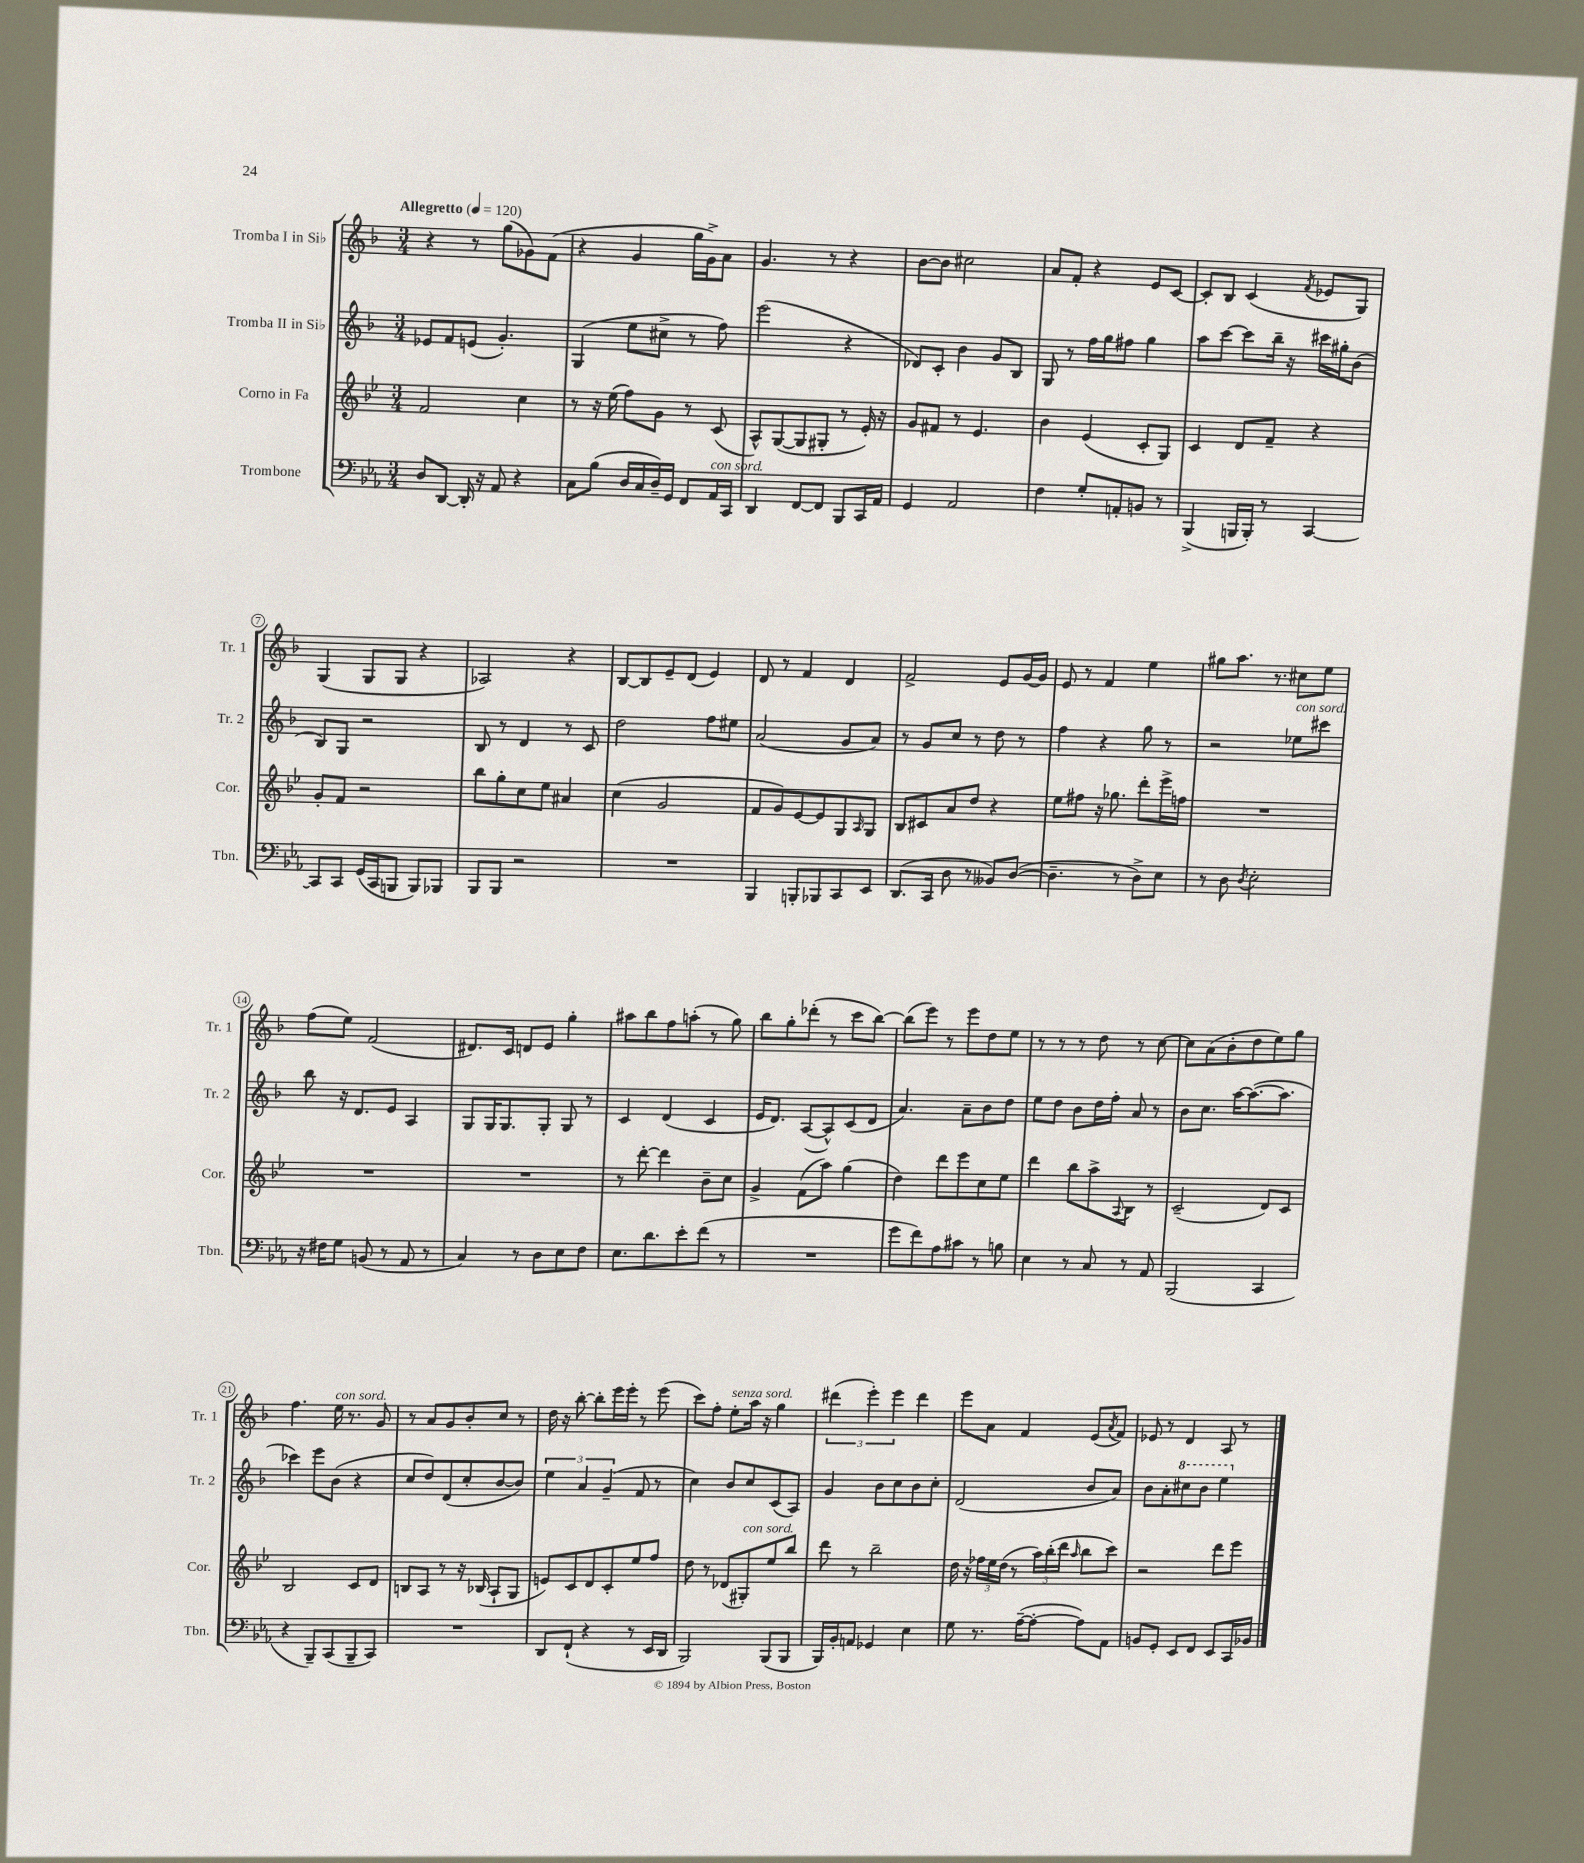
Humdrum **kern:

**kern	**kern	**kern	**kern
*staff4	*staff3	*staff2	*staff1
*clefF4	*clefG2	*clefG2	*clefG2
*k[b-e-a-]	*k[b-e-]	*k[b-]	*k[b-]
*M3/4	*M3/4	*M3/4	*M3/4
*MM120	*MM120	*MM120	*MM120
8D/L	2f/	8e-/L	4r
[8DD/J	.	8f/	.
16DD'/]	.	(8e/J	8r
16r	.	.	.
8AA-/	.	4.g'/)	(8gg\L
4r	4cc\	.	8g-\)
.	.	.	(8f\J
=	=	=	=
8C\L	8r	(4G/	4r
(8B-\J	16r	.	.
.	(16ee-\	.	.
16D/LL	8ff\L)	8ee\L	4g/
16C/	.	.	.
16D~/)	8g\J	8cc#^\J	.
16GG/JJ	.	.	.
8FF/L	8r	8r	16gg\LL
.	.	.	16g^\J)
16AA-/L	(8c/	8ff\)	8a\J
16CC/JJ	.	.	.
=	=	=	=
4DD/	8A^^/L)	(2eee\	4.g/
.	([8G/	.	.
[8FF/L	8G/]	.	.
8FF/]J	8G#'/J	.	8r
8BBB-/L	8r	4r	4r
16CC/L	16e-'/)	.	.
16AA-/JJ	16r	.	.
=	=	=	=
4GG/	8g/L	8d-/L)	[8b-\L
.	8f#/J	8c'/J	8b-\]J
2AA-/	8r	4b-\	2cc#\
.	4.e-/	.	.
.	.	8g/L	.
.	.	8B-/J	.
=	=	=	=
4F\	4b-\	8G/	8a/L
.	.	8r	8f'/J
8G'/L	(4e-/	16ff\LL	4r
.	.	16gg\J	.
8AA'/	.	8ff#\J	.
8BB/J	8c'/L	4gg\	8e/L
8r	8G/J)	.	[8c/J
=	=	=	=
(4BBB-^/	4c/	8aa\L	8c'/]L
.	.	[8ccc\J	8B-/J
16BBB/LL	8d/L	8ccc\]L	(4c/
16BBB'/JJ)	.	.	.
8r	8f~/J	16bb-~\Jk	.
.	.	16r	.
.	.	.	8qf/
[4CC/	4r	16ccc#\LL	8e-/L
.	.	16gg#'\J	.
.	.	(8b-\J	8G/J)
=	=	=	=
8CC/]L	8g'/L	8B-/L)	(4G/
8CC/J	8f/J	8G/J	.
(16GG/LL	2r	2r	8G/L
16CC/J	.	.	.
8BBB/J	.	.	8G/J
8BBB/L)	.	.	4r
8BBB-/J	.	.	.
=	=	=	=
8BBB-/L	8bb-\L	8B-/	2A-/)
8BBB-/J	8gg'\	8r	.
2r	8cc\	4d/	.
.	8ee-\J	.	.
.	4a#/	8r	4r
.	.	8c/	.
=	=	=	=
2.r	(4cc\	2dd\	[8B-/L
.	.	.	8B-/]
.	2g/	.	8e~/
.	.	.	(8d/J
.	.	8ff\L	4e/)
.	.	8ee#\J	.
=	=	=	=
4BBB-/	8f/L	(2a/	8d/
.	8g/)	.	8r
8BBB'/L	[8e-/	.	4f/
8BBB-/	8e-/]	.	.
8CC/	8G/	8g/L	4d/
.	16qqA/	.	.
8EE-/J	8G/J	8a/J)	.
=	=	=	=
(8.DD/L	8B-/L	8r	2f^/
.	8c#/	8g/L	.
16CC/Jk	.	.	.
8D\	8a/	8cc/J	.
8r	8dd/J	8r	.
8BB--/L)	4r	8dd\	8e/L
([8D/J	.	8r	[16g/L
.	.	.	16g/]JJ
=	=	=	=
4.D~\]	8ee-\L	4ff\	8e/
.	8ff#\J	.	8r
.	16r	4r	4f/
.	8.gg-\	.	.
8r	.	.	.
8D^\L)	8ddd'\L	8gg\	4ee\
8E-\J	16eee-^\L	8r	.
.	16ff\JJ	.	.
=	=	=	=
8r	2.r	2r	8gg#\L
8D\	.	.	8.aa\J
8qD/	.	.	.
2E-'\	.	.	.
.	.	.	8.r
.	.	8ee-\L	8cc#\L
.	.	8ccc#\J	8ee\J
=	=	=	=
16r	2.r	8bb-\	(8ff\L
16F#\LK	.	.	.
8G\J	.	16r	8ee\J)
.	.	8.d/L	.
(8BB/	.	.	(2f/
8r	.	8e/J	.
8AA-/	.	4A/	.
8r	.	.	.
=	=	=	=
4C/)	2.r	8G/L	8.d#/L)
.	.	16G/K	.
.	.	8.G/	16c/Jk
8r	.	.	8d/L
8D\L	.	8G'/J	8e/J
8E-\	.	8G/	4gg'\
8F\J	.	8r	.
=	=	=	=
8.E-\L	8r	4c/	8aa#\L
.	[8ddd'\	.	8bb-\
8.d\	.	.	.
.	4ddd\]	(4d/	8ff\
8e-'\	.	.	(8aa'\J
(8f\J	8b-~\L	4c/	8r
8r	8cc\J	.	8gg\)
=	=	=	=
2.r	4g^/	16e/LK	8bb-\L
.	.	8.d/J)	.
.	.	.	8gg'\
.	(8f\L	([8A/L	(8ddd-'\J
.	8aa\J)	8A^^/])	8r
.	(4gg\	(8c/	8ccc\L
.	.	8d/J	[8bb-\J)
=	=	=	=
8g\L	4dd\)	4.a/)	(8bb-\]L
8f\)	.	.	8eee\J)
8A-\	8ddd\L	.	8r
8c#\J	8eee-\	8a~\L	8eee\L
8r	8cc\	8b-\	8dd\
8B\	8ee-\J	8dd\J	8ee\J
=	=	=	=
4E-\	4ddd\	8ee\L	8r
.	.	8dd\J	8r
8r	8bb-\L	8b-\L	8r
8C/	8aa^\	16dd\L	8dd\
.	.	16ff'\JJ	.
.	8qqA/	.	.
8r	8B-\J	8a/	8r
8AA-/	8r	8r	[8cc\
=	=	=	=
(2BBB-/	(2c~/	8b-\L	8cc\]L
.	.	8.cc\J	(8a\
.	.	.	8b-'\
.	.	[16aa\LK	.
.	.	(8.aa\_	8dd\
4CC/	8d/L)	.	8ee\)
.	.	8.aa\]J	.
.	8c/J	.	8gg\J
=	=	=	=
4r	2B-/	4ccc-\)	4.ff\
8BBB-~/L)	.	8eee\L	.
(8CC/	.	(8b-\J	16ee\
.	.	.	8.r
8BBB-~/	8c/L	4r	.
8CC/J)	8d/J	.	8g/
=	=	=	=
2.r	8B/L	8cc/L	8r
.	8A/J	8dd/)	8a/L
.	8r	(8d/	8g/
.	16r	8cc'/	8b-'/
.	(16B-/	.	.
.	8A`/L	[8b-/	8cc/J
.	8G/J	8b-/]J)	8r
=	=	=	=
8DD/L	8e/L)	6ee\	16dd\
.	.	.	16r
(8FF`/J	8c/	.	[8bb-'\
.	.	6a/	.
4r	8d/	.	8bb-'\]L
.	.	(6g~/	.
.	8c'/	.	16eee\L
.	.	.	16eee'\JJ
8r	8ee-/	8f/	8r
16EE-/LL	8ff/J	8r	(8eee\
16DD/JJ	.	.	.
=	=	=	=
2BBB-/)	8dd\	4cc\)	8ccc\L)
.	8r	.	8ff'\J
.	(8d-/L	8b-/L	8ee'\L
.	8G#'/)	8cc/	16aa\Jk
.	.	.	16r
(8BBB-/L	8ee-/	(8c/	4gg\
8BBB-/J	8bb-/J	8A/J)	.
=	=	=	=
16BBB-/LL)	8ddd\	4g/	(6ddd#\
16BB-'/J	.	.	.
8AA/J	8r	.	.
.	.	.	6eee'\)
4GG-/	2bb-~\	8b-\L	.
.	.	.	6eee\
.	.	8cc\	.
4E-\	.	8b-\	4ddd#\
.	.	8cc'\J	.
=	=	=	=
8G\	16dd\	(2d/	8eee\L
.	16r	.	.
8.r	24ff-\LL	.	8a\J
.	24ee-\	.	.
.	(24dd\JJ	.	.
.	8r	.	4f/
([16A-~\LK	.	.	.
8A-'\_J	24aa\LL)	.	.
.	(24bb-'\	.	.
.	24ddd\JJ	.	.
.	16qqaa/	.	.
8A-\]L)	8bb-\L	8b-/L	(8e/L
.	.	.	8qa/
8AA-\J	8ccc\J)	8a/J)	8f/J)
=	=	=	=
8BB/L	2r	8b-\L	8e-/
8GG'/J	.	8a'\	8r
8EE-/L	.	8ccc#\	4d/
8FF/J	.	8bb-\J	.
8EE-/L	8ddd\L	4eee\	8A/
16CC/L	8eee-\J	.	8r
16BB-/JJ	.	.	.
==	==	==	==
*-	*-	*-	*-
